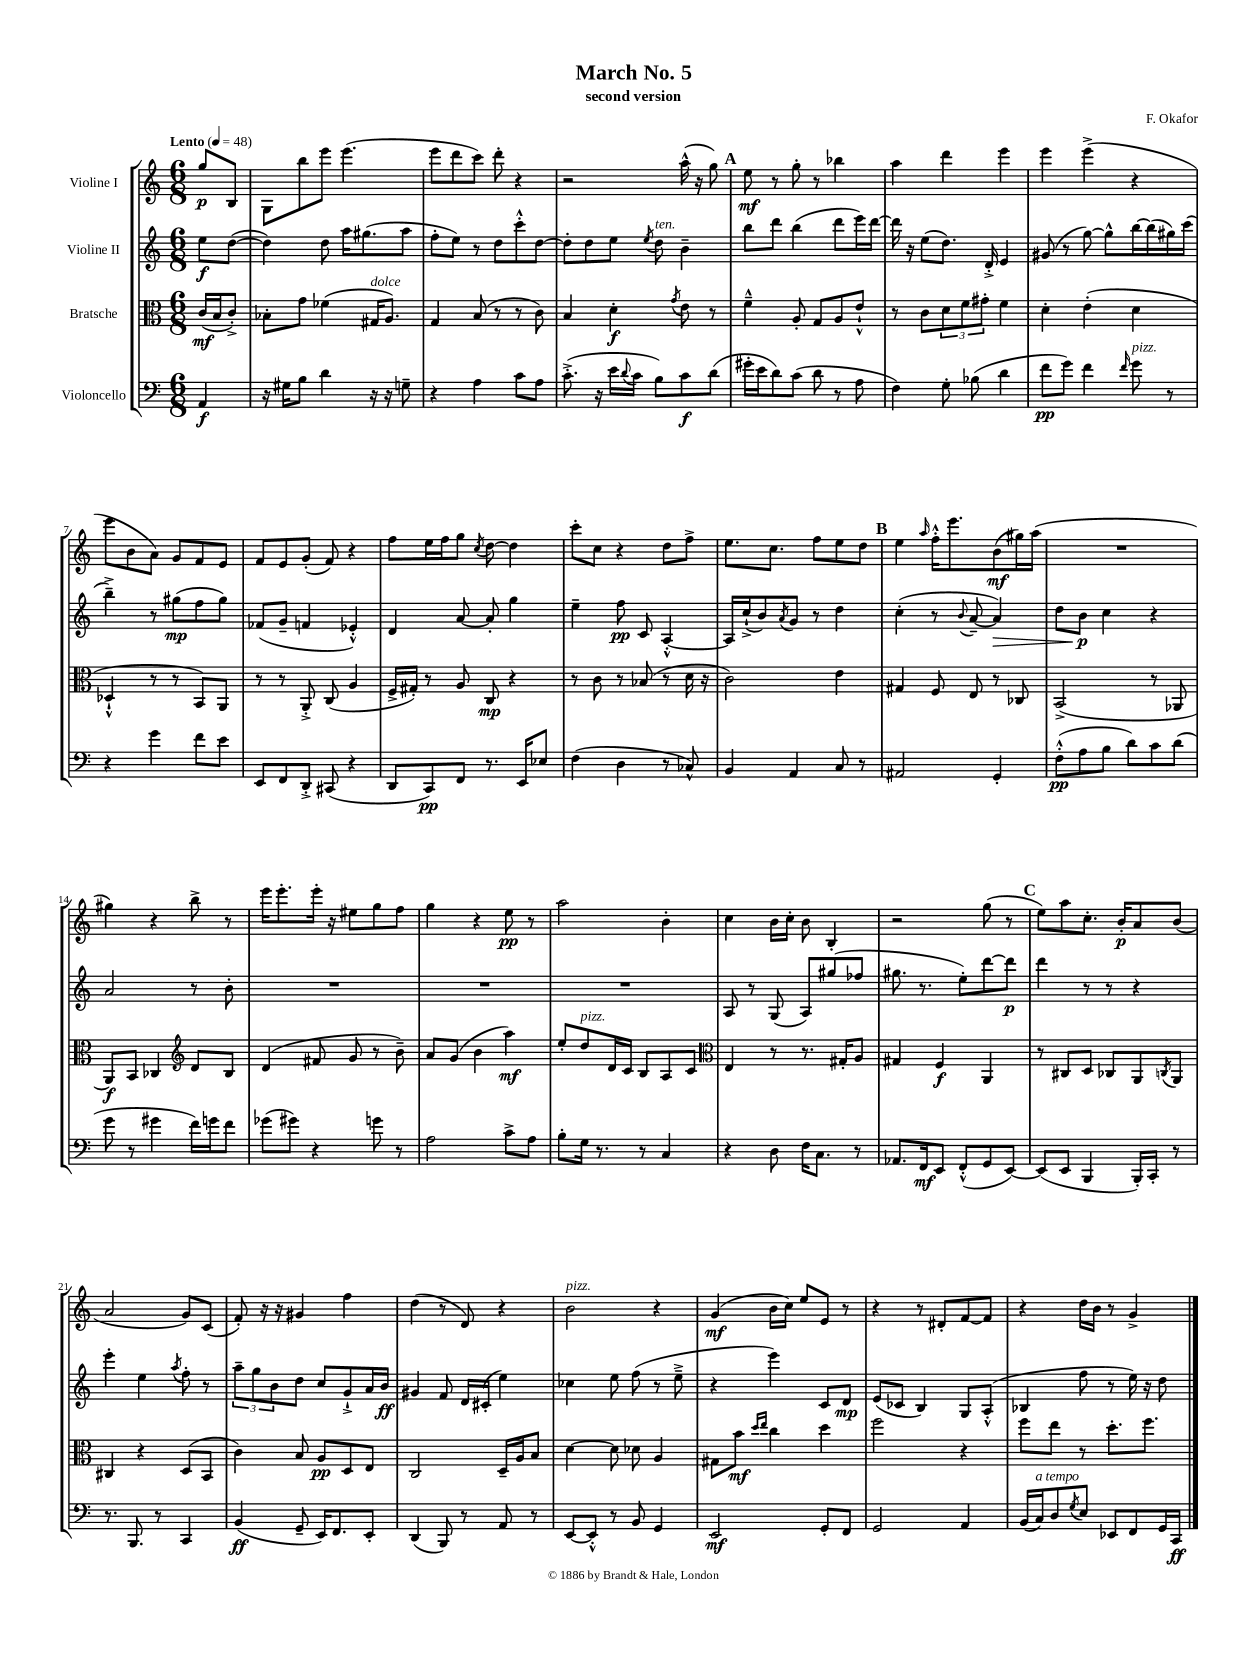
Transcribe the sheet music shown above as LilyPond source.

\header { title = "March No. 5" composer = "F. Okafor" subtitle = "second version" }
<<
\new StaffGroup <<
\new Staff = "s0" \with { instrumentName = "Violine I" } {
    \clef treble \key c \major \numericTimeSignature \time 6/8 \partial 4 \tempo "Lento" 4 = 48
    g''8\p b8 |
    g8 b''8 e'''8 e'''4.( |
    e'''8 d'''8 c'''8) d'''8-. r4 |
    r2 a''16-^( r16 g''8) |
    \mark \markup { \bold "A" } e''8\mf r8 g''8-. r8 bes''4 |
    a''4 d'''4 e'''4 |
    e'''4 e'''4->( r4 |
    e'''8 b'8 a'8) g'8 f'8 e'8 |
    f'8 e'8 g'8-.( f'8) r4 |
    f''8 e''16 f''16 g''8 \acciaccatura { c''8 } d''8~ d''4 |
    c'''8-. c''8 r4 d''8 f''8-> |
    e''8. c''8. f''8 e''8 d''8 |
    \mark \markup { \bold "B" } e''4 \grace { a''16 } f''16-.-^ e'''8. b'8\mf( gis''16) a''16( |
    R2. |
    gis''4) r4 b''8-> r8 |
    e'''16 e'''8.-. e'''16-. r16 eis''8 g''8 f''8 |
    g''4 r4 e''8\pp r8 |
    a''2 b'4-. |
    c''4 b'16 c''16-. b'8 b4-. |
    r2 g''8( r8 |
    \mark \markup { \bold "C" } e''8) a''8 c''8.-. b'16-.\p a'8 b'8( |
    a'2 g'8) c'8( |
    f'8-.) r16 r16 gis'4 f''4 |
    d''4( r8 d'8) r4 |
    b'2^\markup { \italic "pizz." } r4 |
    g'4\mf( b'16 c''16) e''8 e'8 r8 |
    r4 r8 dis'8-. f'8~ f'8 |
    r4 d''16 b'16 r8 g'4-> \bar "|." |
}
\new Staff = "s1" \with { instrumentName = "Violine II" } {
    \clef treble \key c \major \numericTimeSignature \time 6/8 \partial 4
    e''8\f d''8~( |
    d''4) d''8 a''16 gis''8.( a''8 |
    f''8-. e''8) r8 d''8 c'''8-.-^ d''8~ |
    d''8-. d''8 e''8 \acciaccatura { e''8 } d''8^\markup { \italic "ten." } b'4-- |
    \mark \markup { \bold "A" } b''8 d'''8 b''4( d'''8 e'''16) d'''16~ |
    d'''16 r16 e''8( d''8.) d'16-.-> e'4 |
    gis'8( r8 g''8~) g''8-^ b''16~ b''16( gis''16) c'''16( |
    b''4--->) r8 gis''8\mp( f''8 gis''8) |
    fes'8( g'8-- f'4 ees'4-.-^) |
    d'4 a'8~ a'8-. g''4 |
    e''4-- f''8\pp c'8 a4~-.-^ |
    a16 c''16-!->( b'8) \acciaccatura { a'8 } g'8 r8 d''4 |
    \mark \markup { \bold "B" } c''4-.( r8 \appoggiatura { b'8 } a'8~-- a'4\>) |
    d''8 b'8\p\! c''4 r4 |
    a'2 r8 b'8-. |
    R2. |
    R2. |
    R2. |
    a8 r8 g8( a8) gis''8( fes''8 |
    gis''8. r8. e''8-.) d'''8~ d'''8\p |
    \mark \markup { \bold "C" } d'''4 r8 r8 r4 |
    e'''4-. e''4 \acciaccatura { a''8 } f''8-. r8 |
    \tuplet 3/2 { a''8-- g''8 b'8 } d''8 c''8 g'8-!-> a'16 b'16\ff |
    gis'4 f'8 d'16 cis'16-.( e''4) |
    ces''4 e''8 f''8( r8 e''8---> |
    r4 e'''4) c'8 d'8\mp |
    e'8( ces'8 b4) g8 a8-.-^( |
    bes4 f''8 r8 e''16) r16 d''8 \bar "|." |
}
\new Staff = "s2" \with { instrumentName = "Bratsche" } {
    \clef alto \key c \major \numericTimeSignature \time 6/8 \partial 4
    c'16\mf( b16 c'8-.->) |
    bes8-. g'8 fes'4( gis16^\markup { \italic "dolce" } a8.) |
    g4 b8( r8 r8 c'8) |
    b4 d'4-.\f \acciaccatura { g'8 } e'8 r8 |
    \mark \markup { \bold "A" } f'4---^ a8-. g8 a8 e'8-!-^ |
    r8 c'8 \tuplet 3/2 { d'8 f'8 gis'8-. } f'4 |
    d'4-. e'4-.( d'4 |
    des4-!-^ r8 r8 b,8) a,8 |
    r8 r8 a,8-.-> c8( a4 |
    f16-> gis16-.) r8 a8 c8\mp r4 |
    r8 c'8 r8 bes8( r8 d'16 r16 |
    c'2) e'4 |
    \mark \markup { \bold "B" } gis4 f8 e8 r8 ces8 |
    b,2->( r8 aes,8 |
    a,8\f) b,8 ces4 \clef treble d'8 b8 |
    d'4( fis'8 g'8 r8 b'8--) |
    a'8 g'8( b'4 a''4\mf) |
    e''8-. d''8^\markup { \italic "pizz." } d'16 c'16 b8 a8 c'8 |
    \clef alto e4 r8 r8. gis16-. a8 |
    gis4 f4\f a,4 |
    \mark \markup { \bold "C" } r8 cis8 d8 ces8 a,8 \acciaccatura { c8 } a,8 |
    cis4 r4 d8( b,8 |
    c'4) b8 a8\pp d8 e8 |
    c2 d16-- a16 b8 |
    d'4~ d'8 des'8 a4 |
    gis8 b'8\mf \grace { d''16 e''16 } c''4 d''4 |
    f''2 r4 |
    f''8 e''8 r8 d''8.-. f''8. \bar "|." |
}
\new Staff = "s3" \with { instrumentName = "Violoncello" } {
    \clef bass \key c \major \numericTimeSignature \time 6/8 \partial 4
    a,4\f |
    r16 gis16 b8 d'4 r16 r16 g8-- |
    r4 a4 c'8 a8 |
    c'8.-.->( r16 e'16 \appoggiatura { d'8 } c'16 b8) c'8\f d'8( |
    \mark \markup { \bold "A" } gis'16-. e'16 d'8) c'8( d'8 r8 a8 |
    f4) g8-. bes8( d'4 |
    f'8\pp g'8) f'4 \grace { f'16 } g'8^\markup { \italic "pizz." } r8 |
    r4 g'4 f'8 e'8 |
    e,8 f,8 d,8-.-> cis,8( r4 |
    d,8 c,8\pp) f,8 r8. e,16 ees8 |
    f4( d4 r8 ces8-^) |
    b,4 a,4 c8 r8 |
    \mark \markup { \bold "B" } ais,2 g,4-. |
    f8-.-^\pp( a8 b8 d'8) c'8 d'8( |
    g'8 r8 gis'4 f'16) g'16 f'8 |
    ges'8( gis'8) r4 g'8 r8 |
    a2 c'8-> a8 |
    b8-. g16 r8. r8 c4 |
    r4 d8 f16 c8. r8 |
    aes,8. f,16\mf e,8 f,8-.-^( g,8 e,8~) |
    \mark \markup { \bold "C" } e,8( e,8 b,,4 b,,16-.) c,16-. r8 |
    r8. b,,8. r8 c,4 |
    b,4\ff( g,8-- e,16) f,8. e,8-. |
    d,4( b,,8) r8 a,8 r8 |
    e,8~ e,8-.-^ r8 b,8 g,4 |
    e,2\mf g,8-. f,8 |
    g,2 a,4 |
    b,16( c16^\markup { \italic "a tempo" }) d8 \acciaccatura { g8 } e8 ees,8 f,8 g,16 c,16\ff \bar "|." |
}
>>
>>
